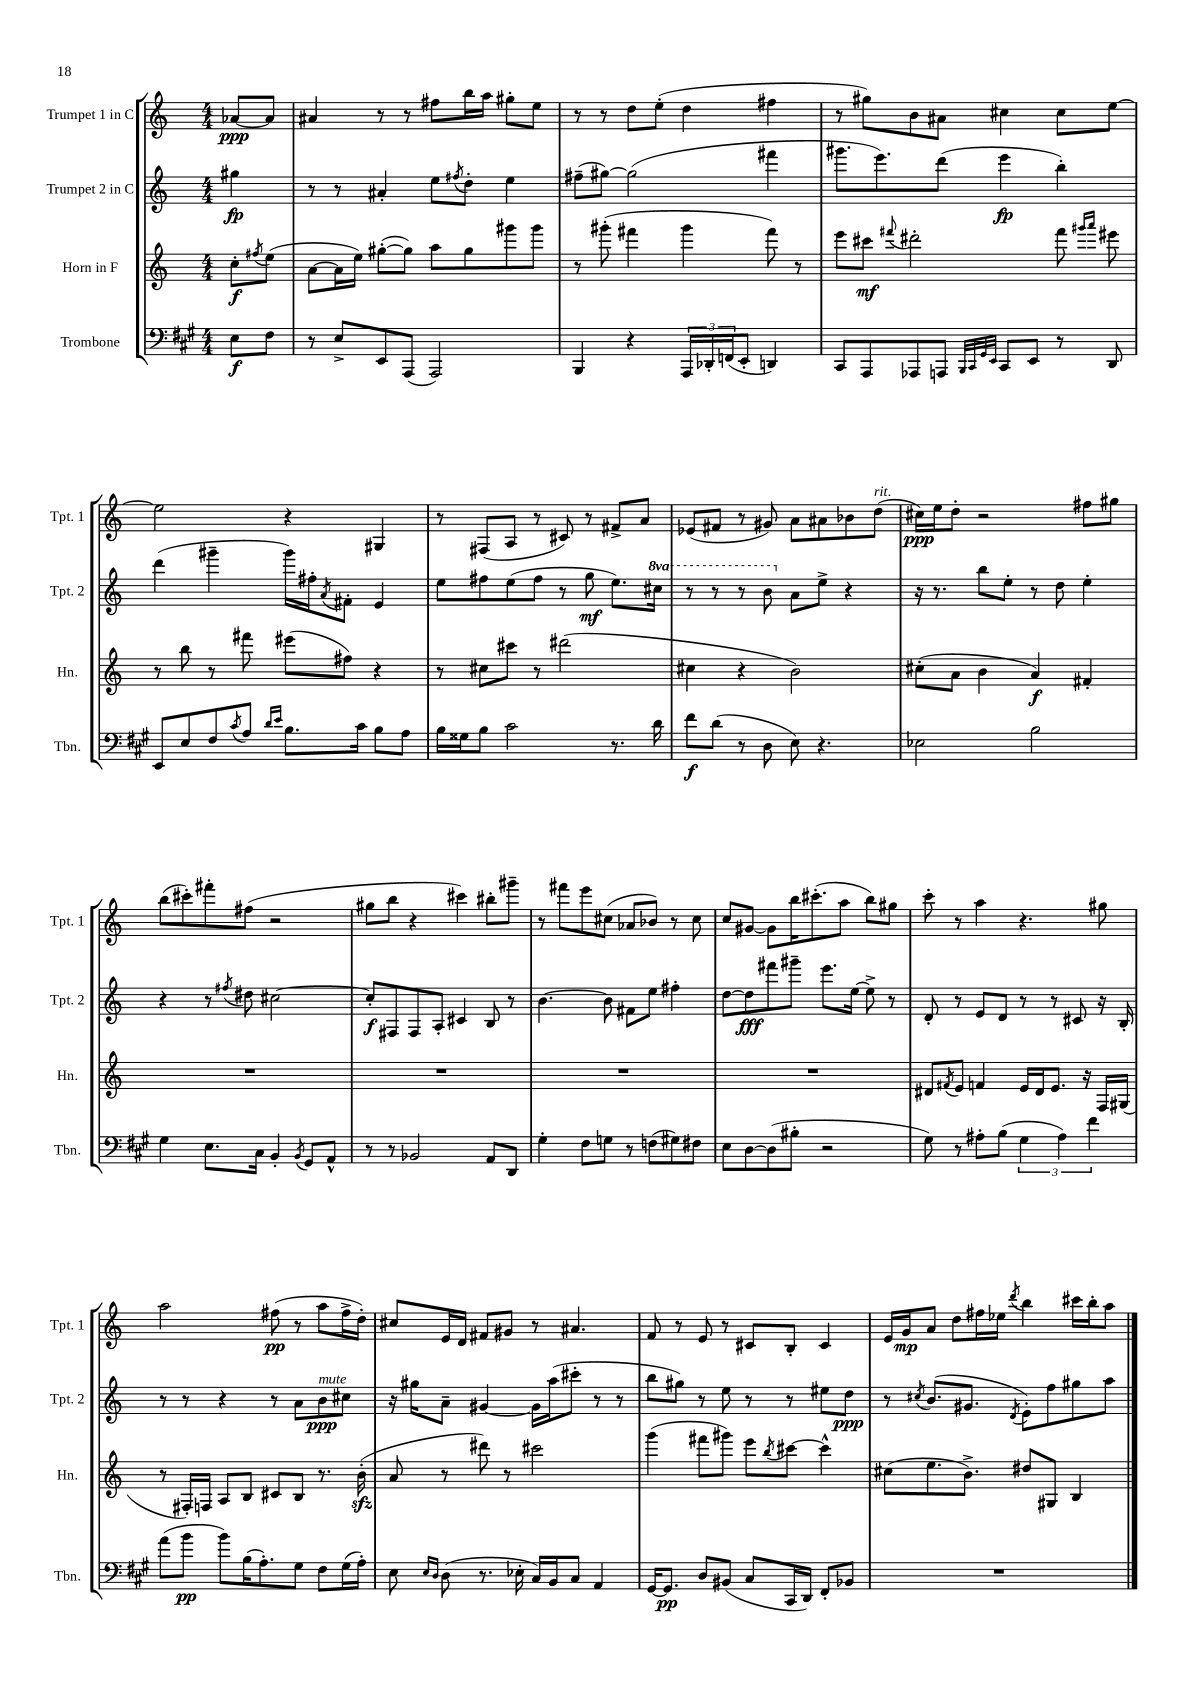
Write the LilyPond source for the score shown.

<<
\new StaffGroup <<
\new Staff = "s0" \with { instrumentName = "Trumpet 1 in C" shortInstrumentName = "Tpt. 1" } {
    \clef treble \key c \major \numericTimeSignature \time 4/4 \partial 4
    aes'8~\ppp aes'8 |
    ais'4 r8 r8 fis''8 b''16 a''16 gis''8-. e''8 |
    r8 r8 d''8 e''8-.( d''4 fis''4 |
    r8 gis''8) b'8 ais'8 cis''4 cis''8 e''8~ |
    e''2 r4 gis4 |
    r8 fis8( a8 r8 cis'8) r8 fis'8-> a'8 |
    ees'8( fis'8 r8 gis'8) a'8 ais'8 bes'8 d''8^\markup { \italic "rit." }( |
    cis''16\ppp) e''16 d''8-. r2 fis''8 gis''8 |
    b''8( cis'''8-.) fis'''8-. fis''8( r2 |
    gis''8 b''8 r4 cis'''4) bis''8-. gis'''8-- |
    r8 fis'''8 e'''8 cis''8( aes'8 bes'8) r8 cis''8 |
    c''8 gis'8~ gis'8 b''16 cis'''8.-.( a''8 b''8) gis''8 |
    c'''8-. r8 a''4 r4. gis''8 |
    a''2 fis''8\pp( r8 a''8 fis''16-> d''16-.) |
    cis''8 e'16 d'16 fis'8 gis'8 r8 ais'4. |
    f'8 r8 e'8 r8 cis'8 b8-. cis'4 |
    e'16 g'16\mp a'8 d''8 fis''16 ees''16 \acciaccatura { d'''8 } b''4 cis'''16 b''16-. a''8 \bar "|." |
}
\new Staff = "s1" \with { instrumentName = "Trumpet 2 in C" shortInstrumentName = "Tpt. 2" } {
    \clef treble \key c \major \numericTimeSignature \time 4/4 \set Staff.ottavationMarkups = #ottavation-simple-ordinals \partial 4
    gis''4\fp |
    r8 r8 ais'4-. e''8 \acciaccatura { fis''8 } d''8-. e''4 |
    fis''8--( gis''8~) gis''2( fis'''4 |
    gis'''8. e'''8.) d'''8( e'''4\fp b''4-.) |
    d'''4( gis'''4-- gis'''16) fis''16-. \acciaccatura { a'8 } fis'8-. e'4 |
    e''8 fis''8 e''8( fis''8 r8 g''8\mf e''8.) \ottava #1 cis'''16 |
    r8 r8 r8 b''8 \ottava #0 a'8 e''8-> r4 |
    r16 r8. b''8 e''8-. r8 d''8 e''4-. |
    r4 r8 \acciaccatura { fis''8 } dis''8 cis''2~ |
    cis''8-.\f fis8 fis8 a8-. cis'4 b8 r8 |
    b'4.~ b'8 fis'8 e''8 fis''4-. |
    d''8~ d''8\fff fis'''8 gis'''8-- e'''8. e''16~ e''8-> r8 |
    d'8-. r8 e'8 d'8 r8 r8 cis'8 r16 b16-. |
    r8 r8 r4 r8 a'8 b'8\ppp^\markup { \italic "mute" } cis''8 |
    r16 gis''16 a'8-- gis'4~ gis'16 a''16( cis'''8-. r8 r8 |
    b''8 gis''8) r8 e''8 r8 r8 eis''8 d''8\ppp |
    r8 \acciaccatura { cis''8 } b'8.( gis'8. \acciaccatura { d'8 } e'8-.) f''8 gis''8 a''8 \bar "|." |
}
\new Staff = "s2" \with { instrumentName = "Horn in F" shortInstrumentName = "Hn." } {
    \clef treble \key c \major \numericTimeSignature \time 4/4 \partial 4
    c''8-.\f \acciaccatura { fis''8 } e''8( |
    a'8~ a'16 e''16) gis''8~-.( gis''8) a''8 gis''8 gis'''8 gis'''8 |
    r8 gis'''8-.( fis'''4 gis'''4 fis'''8) r8 |
    e'''8 cis'''8\mf \appoggiatura { fis'''8 } dis'''2-. fis'''8 \grace { gis'''16 a'''16 } eis'''8 |
    r8 b''8 r8 fis'''8 eis'''8( fis''8) r4 |
    r8 cis''8 cis'''8 r8 dis'''2( |
    cis''4 r4 b'2) |
    cis''8-.( a'8 b'4 a'4\f) fis'4-. |
    R1 |
    R1 |
    R1 |
    R1 |
    dis'8 \acciaccatura { fis'8 } e'8 f'4 e'16 dis'16 e'8. r16 f16 gis16( |
    r8 fis16-.) f16 a8 b8 cis'8 b8 r8. b'16-.\sfz( |
    a'8 r8 dis'''8) r8 cis'''2 |
    g'''4( fis'''8 gis'''8) e'''8 \acciaccatura { b''8 } cis'''8~ cis'''4-^ |
    cis''8( e''8. b'8.->) dis''8 gis8 b4 \bar "|." |
}
\new Staff = "s3" \with { instrumentName = "Trombone" shortInstrumentName = "Tbn." } {
    \clef bass \key a \major \numericTimeSignature \time 4/4 \partial 4
    e8\f fis8 |
    r8 e8-> e,8 a,,8( a,,2) |
    b,,4 r4 \tuplet 3/2 { a,,16 des,16-. f,16( } e,8-. d,4) |
    cis,8 a,,8 aes,,8 a,,8 \grace { b,,32 cis,32 gis,32 e,32 } cis,8 e,8 r8 d,8 |
    e,8 e8 fis8 \acciaccatura { cis'8 } a8 \grace { d'16 e'16 } b8. cis'16 b8 a8 |
    b16 gisis16 b8 cis'2 r8. d'16 |
    fis'8\f d'8( r8 d8 e8) r4. |
    ees2 b2 |
    gis4 e8. cis16 b,4-. \acciaccatura { b,8 } gis,8 a,8-^ |
    r8 r8 bes,2 a,8 d,8 |
    gis4-. fis8 g8 r8 f8( gis8) fis8 |
    e8 d8~ d8( bis8-. r2 |
    gis8) r8 ais8-. b8( \tuplet 3/2 { gis4 ais4) fis'4 } |
    a'8( b'8\pp b'8) b16( a8.-.) gis8 fis8 gis16( a16-.) |
    e8 \grace { e16 d16 } d8( r8. ees16-. cis16) b,16 cis8 a,4 |
    gis,16~ gis,8.\pp d8 bis,8( cis8 cis,16 d,16) fis,8-. bes,8 |
    R1 \bar "|." |
}
>>
>>
\layout { \context { \Score \remove "Bar_number_engraver" } }
